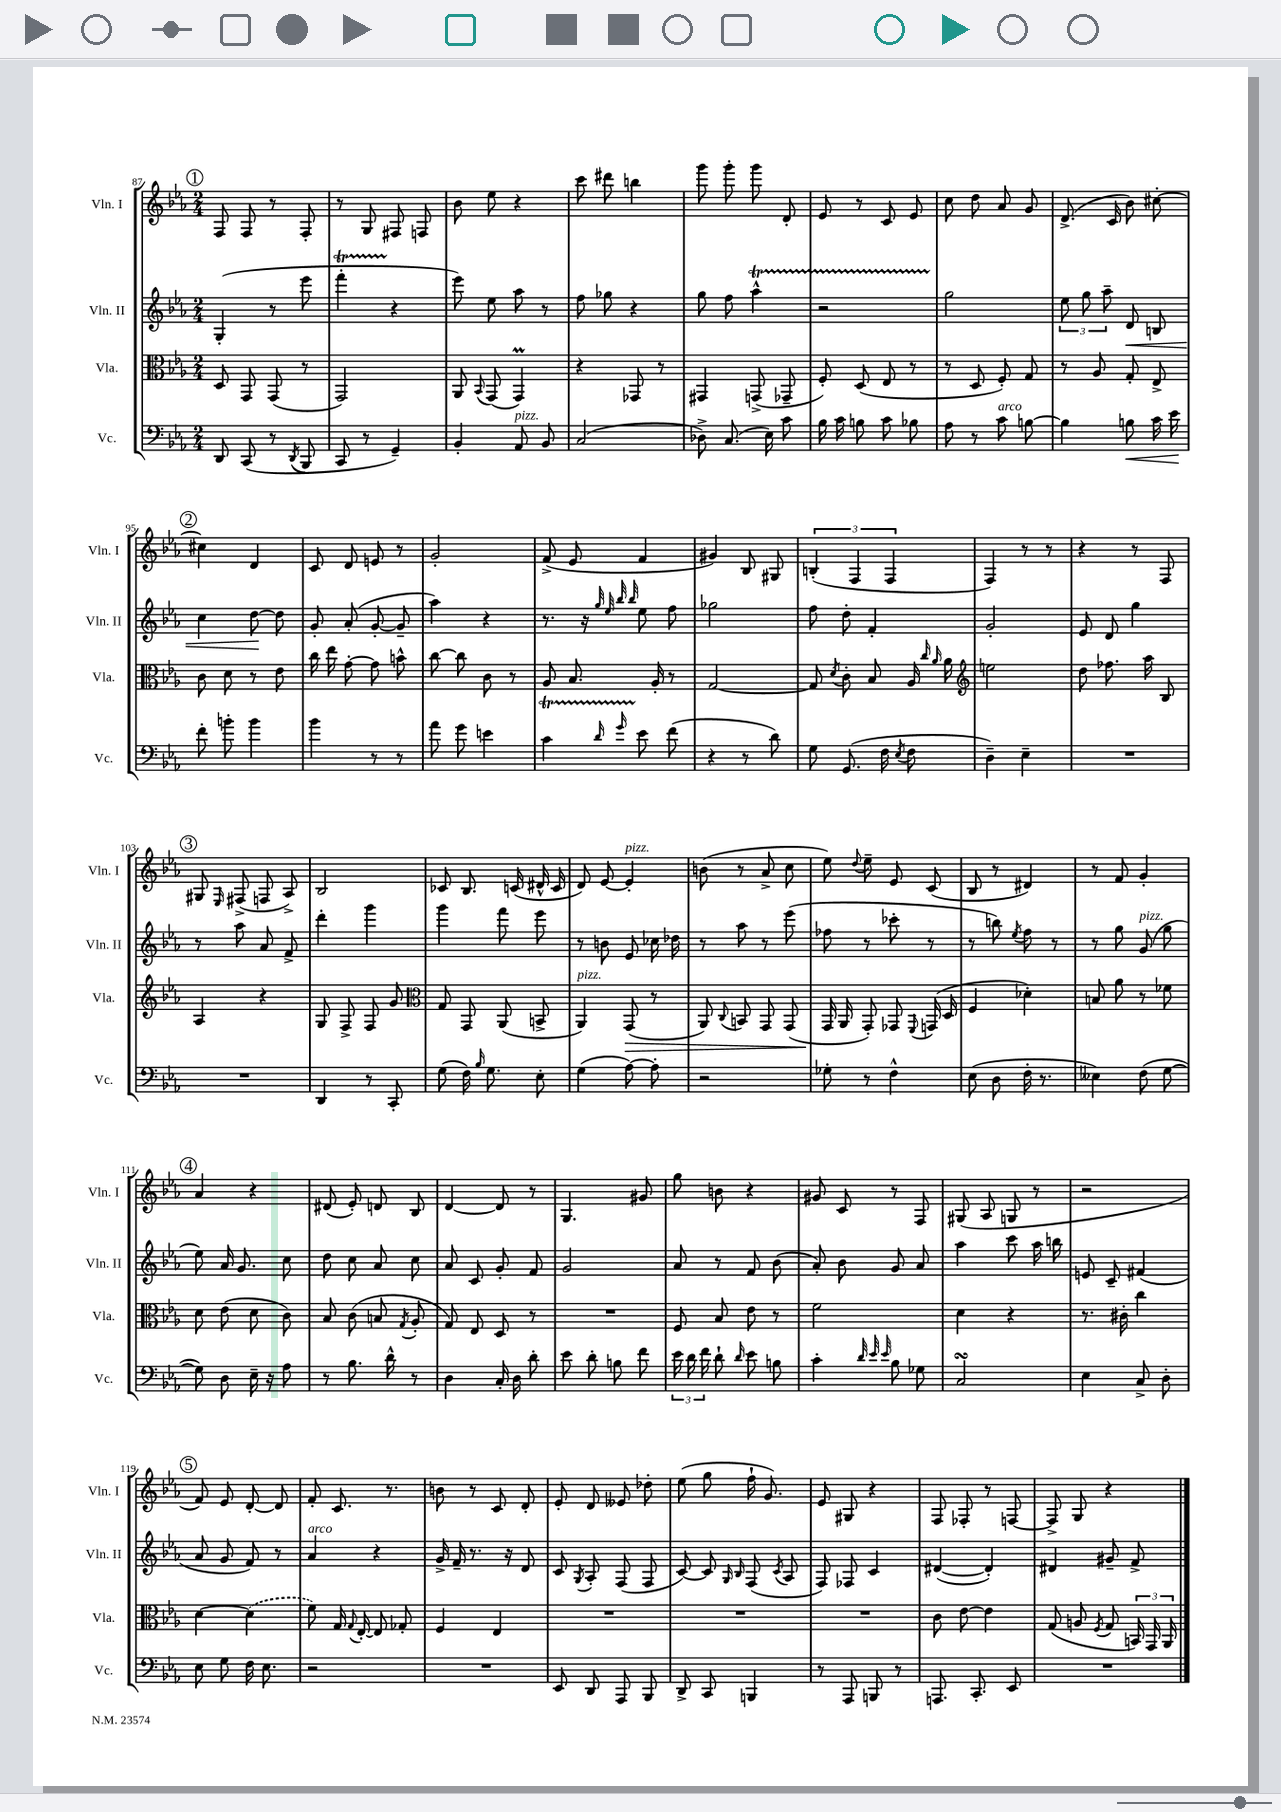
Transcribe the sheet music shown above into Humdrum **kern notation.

**kern	**kern	**kern	**kern
*staff4	*staff3	*staff2	*staff1
*clefF4	*clefC3	*clefG2	*clefG2
*k[b-e-a-]	*k[b-e-a-]	*k[b-e-a-]	*k[b-e-a-]
*M2/4	*M2/4	*M2/4	*M2/4
8DD	8D	(4G'	8F
(8CC	8GG	.	8F
8r	(8GG	8r	8r
8qDD	.	.	.
8BBB-	8r	8eee-	8F'
=	=	=	=
8CC	2GG)	4fff'	8r
8r	.	.	8G
4GG~)	.	4r	8F#
.	.	.	8F
=	=	=	=
4BB-'	8AA-	8eee-)	8b-
.	8qqBB-	.	.
.	(8GG	8ee-	8ee-
8AA-	4GG)	8aa-	4r
8BB-	.	8r	.
=	=	=	=
(2C	4r	8ff	8ccc
.	.	8gg-	8ddd#
.	8GG-	4r	4bb
.	8r	.	.
=	=	=	=
8D-^)	4GG#	8gg	8ggg
(8.C	.	8ff	8ggg'
.	(8GG^	4aa-^^	8ggg
16E-)	.	.	.
8c	8GG-~	.	8d'
=	=	=	=
16B-	8F')	2r	8e-
16c	.	.	.
8B	(8D	.	8r
8c	8E-	.	8c
8B-	8r	.	8e-
=	=	=	=
8A-	8r	2gg	8cc
8r	8D	.	8dd
8c	8F')	.	8a-
[8B	8G	.	8g
=	=	=	=
4B]	8r	12ee-	(8.d^
.	.	12gg	.
.	8A-	.	.
.	.	12aa-~	.
.	.	.	16c
8B	8G'	8d	8b-)
16c	8E-^	8B	[8cc#'
16e-	.	.	.
=	=	=	=
8f'	8c	4cc	4cc#]
8b'	8d	.	.
4b	8r	[8dd	4d
.	8e-	8dd]	.
=	=	=	=
4b-	16cc	8g'	8c
.	16ee-	.	.
.	[8g'	(8a-'	8d
8r	8g]	[8g'	8e
8r	8b^^	8g~]	8r
=	=	=	=
8a-	[8cc	4aa-)	2g'
8g	8cc]	.	.
4e	8c	4r	.
.	8r	.	.
=	=	=	=
4c	8A-	8.r	(8f^
.	8.B-	.	8e-
.	.	16r	.
.	.	32qqgg	.
.	.	32qqee-	.
16qqd	.	32qqbb-	.
16qqg	.	32qqbb-	.
8e-	.	8ee-	4f
.	16A-'	.	.
(8f	8r	8ff	.
=	=	=	=
4r	[2G	2gg-	4g#)
8r	.	.	8B-
8d)	.	.	8G#
=	=	=	=
8G	8G]	8ff	(6B'
.	8qd	.	.
(8.GG	8c'	8dd'	.
.	.	.	6F
.	8B-	4f'	.
16F	.	.	.
.	.	.	6F
8qE-	.	.	.
8F	16A-	.	.
.	16qqcc	.	.
.	16qqa-	.	.
.	16a-	.	.
=	=	=	=
*	*clefG2	*	*
4D~)	2ee	2g'	4F)
4E-~	.	.	8r
.	.	.	8r
=	=	=	=
2r	8dd	8e-	4r
.	8.ff-	8d	.
.	.	4gg	8r
.	16aa-	.	.
.	8B-	.	8F
=	=	=	=
2r	4A-	8r	8G#
.	.	.	16qqE-
.	.	8aa-	(8F#^
.	4r	8a-	8F
.	.	8f^	8A-^)
=	=	=	=
4DD	8G	4ddd'	2B-
.	8F^	.	.
8r	8F	4ggg	.
8CC'	8g	.	.
=	=	=	=
*	*clefC3	*	*
(8G	8G	4ggg	8c-
16F)	8GG	.	8.B-
16qqB-	.	.	.
8.G	.	.	.
.	(8AA-	8fff	.
.	.	.	(16c
8E-'	8BB^	8eee-	16d#^^
.	.	.	16c
=	=	=	=
(4G	4AA-)	8r	8d)
.	.	8b	[8e-
[8A-)	(8GG	8e-	4e-']
8A-']	8r	16cc-	.
.	.	16dd-	.
=	=	=	=
2r	8AA-)	8r	(8b
.	8qqC	.	.
.	8BB	8aa-	8r
.	8GG	8r	8a-^
.	(8GG	(8eee-	8cc
=	=	=	=
8G-'	16GG	8ff-	8ee-)
.	16AA-	.	.
.	.	.	8qqdd
8r	8GG')	8r	8ee-~
4F^^	8GG-	8ccc-'	8e-
.	8qqFF	.	.
.	(16GG	8r	(8c
.	16D	.	.
=	=	=	=
(8E-	4F	8r	8B-
8D	.	8bb)	8r
.	.	8qee-	.
16F'	4d-')	8ff	4d#)
8.r	.	.	.
.	.	8r	.
=	=	=	=
4E--)	8B	8r	8r
.	8a-	8gg	8f
(8F	8r	(8g	4g'
[8G	8f-	8gg	.
=	=	=	=
8G])	8d	8ee-)	4a-
8D	(8e-	16a-	.
.	.	8.g	.
16E-~	8d	.	4r
16r	.	.	.
8A-	8c)	8cc	.
=	=	=	=
8r	8B-	8dd	(8d#
8.B-	(8c	8cc	8e-')
.	8B	8a-	8d
16d^^	.	.	.
.	8qG	.	.
8r	8A-'	8cc	8B-
=	=	=	=
4D	8G)	8a-	[4d
.	8E-	8c	.
16C'	8D	8g'	8d]
16D	.	.	.
8d'	8r	8f	8r
=	=	=	=
8e-	2r	2g	4.G
8d'	.	.	.
8B	.	.	.
8f	.	.	8g#
=	=	=	=
24e-	8F	8a-	8gg
24d	.	.	.
24f	.	.	.
8d`	8B-	8r	8b
16qqd	.	.	.
8e-	8e-	8f	4r
8B	8r	(8b-	.
=	=	=	=
4c'	2f	8a-')	8g#
.	.	8b-	8c
32qqd	.	.	.
32qqe-	.	.	.
32qqe-	.	.	.
8B-	.	8g	8r
8G-	.	8a-	8F
=	=	=	=
2C	4d	4aa-	(8G#
.	.	.	8A-
.	4r	8ccc	8G
.	.	16aa-	8r
.	.	16bb	.
=	=	=	=
4E-	8.r	8e	2r
.	.	8c~	.
.	16c#'	.	.
8C^	4cc	(4f#	.
8D'	.	.	.
=	=	=	=
8E-	[4d	8a-	8f)
8G	.	8g	8e-
16F	(4d]	8f)	[8d'
8.E-	.	.	.
.	.	8r	8d]
=	=	=	=
2r	8f)	4a-	8f'
.	16G	.	8.c
.	8qqG	.	.
.	[16E-'	.	.
.	8E-]	4r	.
.	.	.	8.r
.	8G-'	.	.
=	=	=	=
2r	4F	16g^	8b
.	.	16f~	.
.	.	8.r	8r
.	4E-	.	8c
.	.	16r	.
.	.	8d	8d'
=	=	=	=
8EE-	2r	8c	8e-'
.	.	8qG	.
8DD	.	8A-'	8d
8AAA-	.	(8F	8e--
8BBB-	.	8F	8dd-'
=	=	=	=
8DD^	2r	[8c)	(8ee-
8CC	.	8c]	8gg
.	.	16qqG	.
.	.	16qqB-	.
4BBB	.	(8F	16ff`
.	.	.	8.g)
.	.	8qc	.
.	.	8A-	.
=	=	=	=
8r	2r	8F)	8e-
8AAA-	.	8F-	8G#
8BBB	.	4c	4r
8r	.	.	.
=	=	=	=
8.AAA	8c	([4d#	8F
.	[8e-	.	8F-'
8.CC'	.	.	.
.	4e-]	4d#'])	8r
8EE-	.	.	[8F
=	=	=	=
2r	(8G	4d#	8F^]
.	8A	.	8G
.	8qF	.	.
.	8G	8g#~	4r
.	24BB)	8f^	.
.	24GG	.	.
.	24AA-	.	.
==	==	==	==
*-	*-	*-	*-
